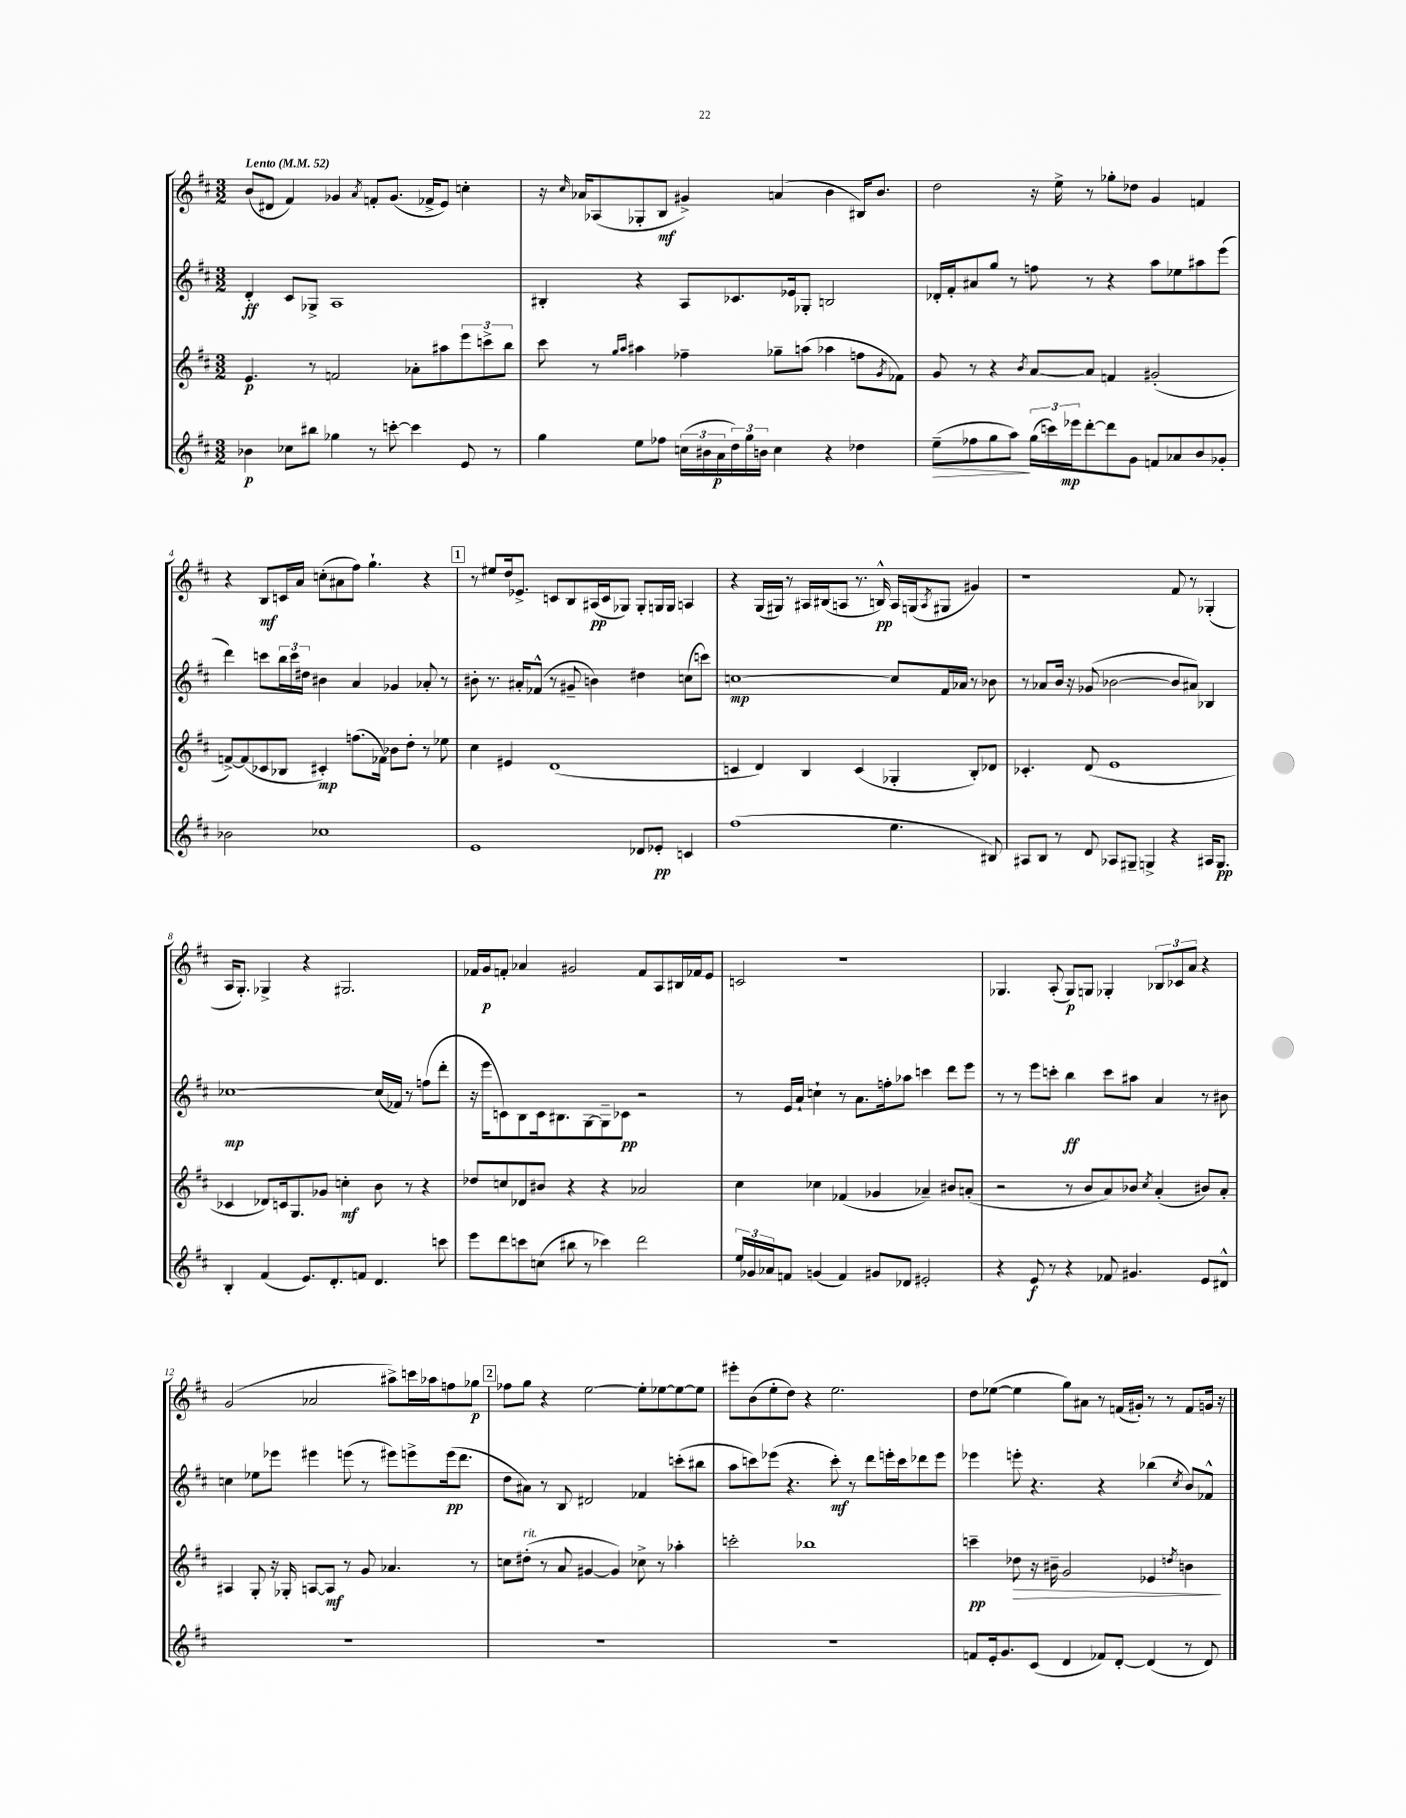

**kern	**dynam	**kern	**dynam	**kern	**dynam	**kern	**dynam
*part4	*part4	*part3	*part3	*part2	*part2	*part1	*part1
*staff4	*staff4	*staff3	*staff3	*staff2	*staff2	*staff1	*staff1
*clefG2	*	*clefG2	*	*clefG2	*	*clefG2	*
*k[f#c#]	*	*k[f#c#]	*	*k[f#c#]	*	*k[f#c#]	*
*M3/2	*	*M3/2	*	*M3/2	*	*M3/2	*
*MM52	*	*MM52	*	*MM52	*	*MM52	*
=1	=1	=1	=1	=1	=1	=1	=1
!	!	!	!	!	!	!LO:TX:a:B:t=Lento	!
4b-X\	p	4.e/	p	4d'/	ff	(8b/L	.
.	.	.	.	.	.	8d#X/J	.
8cc-X\L	.	.	.	8c#/L	.	4f#/)	.
8bb#X\J	.	8r	.	8G-X^/J	.	.	.
4gg-X\	.	2fn/	.	1A	.	4g-X/	.
.	.	.	.	.	.	8qa/	.
8r	.	.	.	.	.	8fn'/L	.
[8cccn'\	.	.	.	.	.	(8.g-/J	.
4ccc\]	.	8a-X'\L	.	.	.	.	.
.	.	.	.	.	.	16f-X^/KL	.
.	.	8aa#X\	.	.	.	8e/J)	.
8e/	.	12eee\	.	.	.	4ccn'\	.
.	.	12cccn^\	.	.	.	.	.
8r	.	.	.	.	.	.	.
.	.	12bb\J	.	.	.	.	.
=2	=2	=2	=2	=2	=2	=2	=2
4gg\	.	8ccc#\	.	4B#X'/	.	16r	.
.	.	.	.	.	.	16qqcc#/	.
.	.	.	.	.	.	16a-X/KL	.
.	.	8r	.	.	.	(8A-X/	.
.	.	16qqgg/LL	.	.	.	.	.
.	.	16qqaa/JJ	.	.	.	.	.
8ee\L	.	4aa#X\	.	4r	.	8G-X'/	.
8ff-X\J	.	.	.	.	.	8B/J	mf
(24ccn\LL	.	4ff-X~\	.	8A/L	.	4g#X^/)	.
24b#X\	.	.	.	.	.	.	.
24a\	p	.	.	.	.	.	.
24dd\)	.	.	.	8.c-X/	.	.	.
24gg\	.	.	.	.	.	.	.
24bn\JJ	.	.	.	.	.	.	.
4cc\	.	8gg-X~\L	.	.	.	(4an/	.
.	.	.	.	16e-X/k	.	.	.
.	.	(8aan\J	.	8G-X'/J	.	.	.
4r	.	4aa-X\	.	2Bn/	.	4b\	.
4dd-X\	.	8ffn\L	.	.	.	16B#X/KL)	.
.	.	.	.	.	.	8.b/J	.
.	.	8qg/	.	.	.	.	.
.	.	8f-X\J)	.	.	.	.	.
=3	=3	=3	=3	=3	=3	=3	=3
!	!LO:HP:b	!	!	!	!	!	!
(8ee~\L	>	8g/	.	16d-X'/LL	.	2dd\	.
.	.	.	.	16f#'/J	.	.	.
8ff-X\	.	8r	.	8a#X/	.	.	.
8gg\	.	4r	.	8gg/J	.	.	.
8aa\J)	.	.	.	8r	.	.	.
.	.	8qb/	.	.	.	.	.
(24gg\LL	]	[8a/L	.	8ffn\	.	16r	.
24cccn\)	.	.	.	.	.	.	.
.	.	.	.	.	.	16ee^\	.
24eee-X\J	mp	.	.	.	.	.	.
[8ddd'\	.	8a/J]	.	8r	.	8r	.
8ddd\]	.	4fn/	.	4r	.	8gg-X'\L	.
8g\J	.	.	.	.	.	8dd-X\J	.
8fn/L	.	(2g#X'/	.	8aa\L	.	4g/	.
8a-X/	.	.	.	8ee-X\	.	.	.
8b/	.	.	.	8aa#X\	.	4fn/	.
8g-X'/J	.	.	.	(8eee\J	.	.	.
!!LO:LB:g=z
=4	=4	=4	=4	=4	=4	=4	=4
2b-X\	.	[8fn^/L)	.	4ddd\)	.	4r	.
.	.	(8f/]	.	.	.	.	.
.	.	8c-X/	.	8cccn\L	.	8B/L	mf
.	.	8B-X/J	.	24bb\L	.	16cn/L	.
.	.	.	.	24ccc\	.	.	.
.	.	.	.	.	.	16a/JJ	.
.	.	.	.	24dd#X\JJ	.	.	.
1cc-X	.	4c#X'/)	mp	4b#X\	.	(8ccn'\L	.
.	.	.	.	.	.	8a#X\	.
.	.	(8.ffn\L	.	4a/	.	8ff#\J)	.
.	.	.	.	.	.	4.gg`\	.
.	.	16f-X\Jk)	.	.	.	.	.
.	.	8b-X\L	.	4g-X/	.	.	.
.	.	8dd'\J	.	.	.	.	.
.	.	8r	.	8a-X'/	.	4r	.
.	.	8ee-X\	.	8r	.	.	.
!!LO:REH:place=s1:t=1
=5	=5	=5	=5	=5	=5	=5	=5
1e	.	4cc#\	.	8b#X'\	.	8r	.
.	.	.	.	8.r	.	8ee#X/L	.
.	.	4e#X/	.	.	.	16dd/k	.
.	.	.	.	16a#X'/KL	.	8.e-X^/J	.
.	.	.	.	(8f-X^^/J	.	.	.
.	.	(1d	.	8r	.	8cn/L	.
.	.	.	.	8g#X~/	.	8B/	.
.	.	.	.	4bn\)	.	(16A#X/L	pp
.	.	.	.	.	.	16c/J	.
.	.	.	.	.	.	8G-X/J)	.
8d-X/L	.	.	.	4dd#X\	.	8G-'/L	.
8e-X'/J	pp	.	.	.	.	16Gn/L	.
.	.	.	.	.	.	16G/JJ	.
4cn/	.	.	.	(8ccn\L	.	4An/	.
.	.	.	.	8cccn\J)	.	.	.
=6	=6	=6	=6	=6	=6	=6	=6
(1ff#	.	4cn/	.	[1ccn	mp	4r	.
.	.	4d/)	.	.	.	(16G/LL	.
.	.	.	.	.	.	16G#X/JJ)	.
.	.	.	.	.	.	8r	.
.	.	4B/	.	.	.	16A#X/LL	.
.	.	.	.	.	.	(16B#X/J	.
.	.	.	.	.	.	8An/J	.
.	.	(4c/	.	.	.	8.r	.
.	.	.	.	.	.	16Bn^^/)	pp
4.ee\	.	4G-X'/	.	8cc/L]	.	16A/LL	.
.	.	.	.	.	.	(16Gn/J	.
.	.	.	.	.	.	8qA/	.
.	.	.	.	16f#/L	.	8G#X/J	.
.	.	.	.	16a-X/JJ	.	.	.
.	.	8B'/L)	.	8r	.	4g#X/)	.
8B#X/)	.	8d-X/J	.	8b-X\	.	.	.
=7	=7	=7	=7	=7	=7	=7	=7
8A#X/L	.	4.c-X'/	.	8r	.	1r	.
8B/J	.	.	.	8a-X/L	.	.	.
8r	.	.	.	16b/Jk	.	.	.
.	.	.	.	16r	.	.	.
8d/	.	(8d/	.	(8g-X/	.	.	.
8A-X/L	.	1e	.	[2b-X\	.	.	.
8G#X~/J	.	.	.	.	.	.	.
4Gn^/	.	.	.	.	.	.	.
4r	.	.	.	8b-/L]	.	8f#/	.
.	.	.	.	8a#X/J)	.	8r	.
16A#X/KL	.	.	.	4B-X/	.	(4G-X'/	.
8.G/J	pp	.	.	.	.	.	.
!!LO:LB:g=z
=8	=8	=8	=8	=8	=8	=8	=8
4B'/	.	4c-X/	.	[1cc-X	mp	16A/KL	.
.	.	.	.	.	.	8.G'/J)	.
(4f#/	.	8d-X/L)	.	.	.	4G-X^/	.
.	.	16cn/k	.	.	.	.	.
.	.	8.G/	.	.	.	.	.
8.e/L)	.	.	.	.	.	4r	.
.	.	8g-X/J	.	.	.	.	.
8.d'/	.	.	.	.	.	.	.
.	.	4ccn'\	mf	.	.	2.G#X/	.
8fn/J	.	.	.	.	.	.	.
4.d/	.	8b\	.	(16cc-/LL]	.	.	.
.	.	.	.	16f-X/JJ)	.	.	.
.	.	8r	.	8r	.	.	.
.	.	4r	.	(8ffn\L	.	.	.
8cccn\	.	.	.	8ddd'\J	.	.	.
=9	=9	=9	=9	=9	=9	=9	=9
8eee\L	.	8dd-X/L	.	16r	.	16f-X/LL	.
.	.	.	.	16eee\KL	.	16g/J	p
8ddd\	.	8ccn/	.	8cn\)	.	8fn'/J	.
8cccn\	.	8d-X/	.	8B\	.	4a-X/	.
(8ccn\J	.	8b#X/J	.	16c\k	.	.	.
.	.	.	.	8.B#X\	.	.	.
8bb#X\	.	4r	.	.	.	2g#X/	.
8r	.	.	.	[8G\	.	.	.
4ccc-X\)	.	4r	.	8G~\]	.	.	.
.	.	.	.	8c-X\J	pp	.	.
2ddd\	.	2a-X/	.	2r	.	8f/L	.
.	.	.	.	.	.	8A/	.
.	.	.	.	.	.	16B#X/L	.
.	.	.	.	.	.	16f-X/J	.
.	.	.	.	.	.	8e/J	.
=10	=10	=10	=10	=10	=10	=10	=10
24ee/LL	.	4cc#\	.	8r	.	2cn/	.
24g-X/	.	.	.	.	.	.	.
24a-X/J	.	.	.	.	.	.	.
8fn/J	.	.	.	16e/LL	.	.	.
.	.	.	.	16a`/JJ	.	.	.
(4gn/	.	4cc-X\	.	4ccn`\	.	.	.
4f/)	.	(4f-X/	.	8r	.	1r	.
.	.	.	.	8.a\L	.	.	.
8g#X/L	.	4g-X/	.	.	.	.	.
.	.	.	.	16ffn'\k	.	.	.
8d-X/J	.	.	.	8aa-X\J	.	.	.
2e#X'/	.	4a-X~/)	.	4cccn\	.	.	.
.	.	8b#X/L	.	8ddd\L	.	.	.
.	.	(8an'/J	.	8eee\J	.	.	.
=11	=11	=11	=11	=11	=11	=11	=11
4r	.	2r	.	8r	.	4.G-X/	.
.	.	.	.	8r	.	.	.
8e/	f	.	.	8eee\L	.	.	.
8r	.	.	.	8cccn'\J	.	(8A'/	.
4r	.	8r	.	4bb\	ff	8G-/L)	p
.	.	8b/L	.	.	.	8Gn/J	.
8f-X/	.	8a/)	.	8ccc\L	.	4G-X'/	.
4.g#X/	.	8b-X/J	.	8aa#X\J	.	.	.
.	.	8qcc#/	.	.	.	.	.
.	.	(4a'/	.	4a/	.	12B-X/L	.
.	.	.	.	.	.	12c-X/	.
.	.	.	.	.	.	12a/J	.
8e/L	.	8b#X/L)	.	8r	.	4r	.
8d#X^^/J	.	8a'/J	.	8b#X\	.	.	.
!!LO:LB:g=z
=12	=12	=12	=12	=12	=12	=12	=12
1.r	.	4A#X/	.	4ccn\	.	(2g/	.
.	.	8G'/	.	8ee-X\L	.	.	.
.	.	16r	.	8eee-X\J	.	.	.
.	.	16G-X'/	.	.	.	.	.
.	.	[8An/L	.	4eee#X\	.	2a-X/	.
.	.	8A/J]	mf	.	.	.	.
.	.	8r	.	(8eeen\	.	.	.
.	.	8g/	.	8r	.	.	.
.	.	4.a-X/	.	8eee#X\L)	.	8aa#X^\L)	.
.	.	.	.	8eeen^\	.	16cccn\L	.
.	.	.	.	.	.	16aa-X\J	.
.	.	.	.	(16eee\k	pp	8ffn\	.
.	.	.	.	8.ddd\J	.	.	.
.	.	8r	.	.	.	8gg-X\J	p
!!LO:REH:place=s1:t=2
=13	=13	=13	=13	=13	=13	=13	=13
1.r	.	8ccn\L	.	8dd\L	.	8ff-X\L	.
!	!	!LO:TX:a:i:t=rit.	!	!	!	!	!
.	.	(8dd#X'\J	.	8a#X\J)	.	8gg\J	.
.	.	8r	.	8r	.	4r	.
.	.	8a/	.	8B/	.	.	.
.	.	[4g#X/	.	2d#X/	.	[2ee\	.
.	.	4g#/])	.	.	.	.	.
.	.	8cc-X^\	.	4f-X/	.	8ee'\L]	.
.	.	8r	.	.	.	[8ee-X\	.
.	.	4aa-X'\	.	(8cccn'\L	.	8ee-\_	.
.	.	.	.	8bb#X\J	.	8ee-\J]	.
=14	=14	=14	=14	=14	=14	=14	=14
1.r	.	2cccn'\	.	8aa\L	.	8eee#X'\L	.
.	.	.	.	8cccn\)	.	(8b\	.
.	.	.	.	(8eee-X\J	.	8ee'\	.
.	.	.	.	4.r	.	8dd\J)	.
.	.	1bb-X	.	.	.	4r	.
.	.	.	.	8ccc'\)	mf	2.ee\	.
.	.	.	.	8r	.	.	.
.	.	.	.	8ddd\L	.	.	.
.	.	.	.	16eeen'\L	.	.	.
.	.	.	.	16ccc\J	.	.	.
.	.	.	.	8ddd-X\	.	.	.
.	.	.	.	8eee\J	.	.	.
=15	=15	=15	=15	=15	=15	=15	=15
8fn/L	.	4cccn~\	pp	4eee-X\	.	8dd\L	.
16e'/k	.	.	.	.	.	([8ee-X\J	.
8.g/	.	.	.	.	.	.	.
!	!	!	!LO:HP:b	!	!	!	!
.	.	8dd-X\	>	8eeen'\	.	4ee-\]	.
(8c#/J	.	16r	.	4.r	.	.	.
.	.	16b#X~\	.	.	.	.	.
4d/	.	2g/	.	.	.	8gg\L)	.
.	.	.	.	.	.	8a#X\J	.
8f-X/L)	.	.	.	4r	.	8r	.
[8d'/J	.	.	.	.	.	(16fn/LL	.
.	.	.	.	.	.	16g#X'/JJ)	.
(4d/]	.	4e-X/	.	(4bb-X\	.	8r	.
.	.	.	.	.	.	8r	.
.	.	8qddn/	.	8qcc#/	.	.	.
8r	.	4bn\	.	8b/L)	.	8f/L	.
8d/)	.	.	.	8f-X^^/J	.	16gn/Jk	.
.	.	.	.	.	.	16r	.
.	.	.	]	.	.	.	.
==	==	==	==	==	==	==	==
*-	*-	*-	*-	*-	*-	*-	*-
